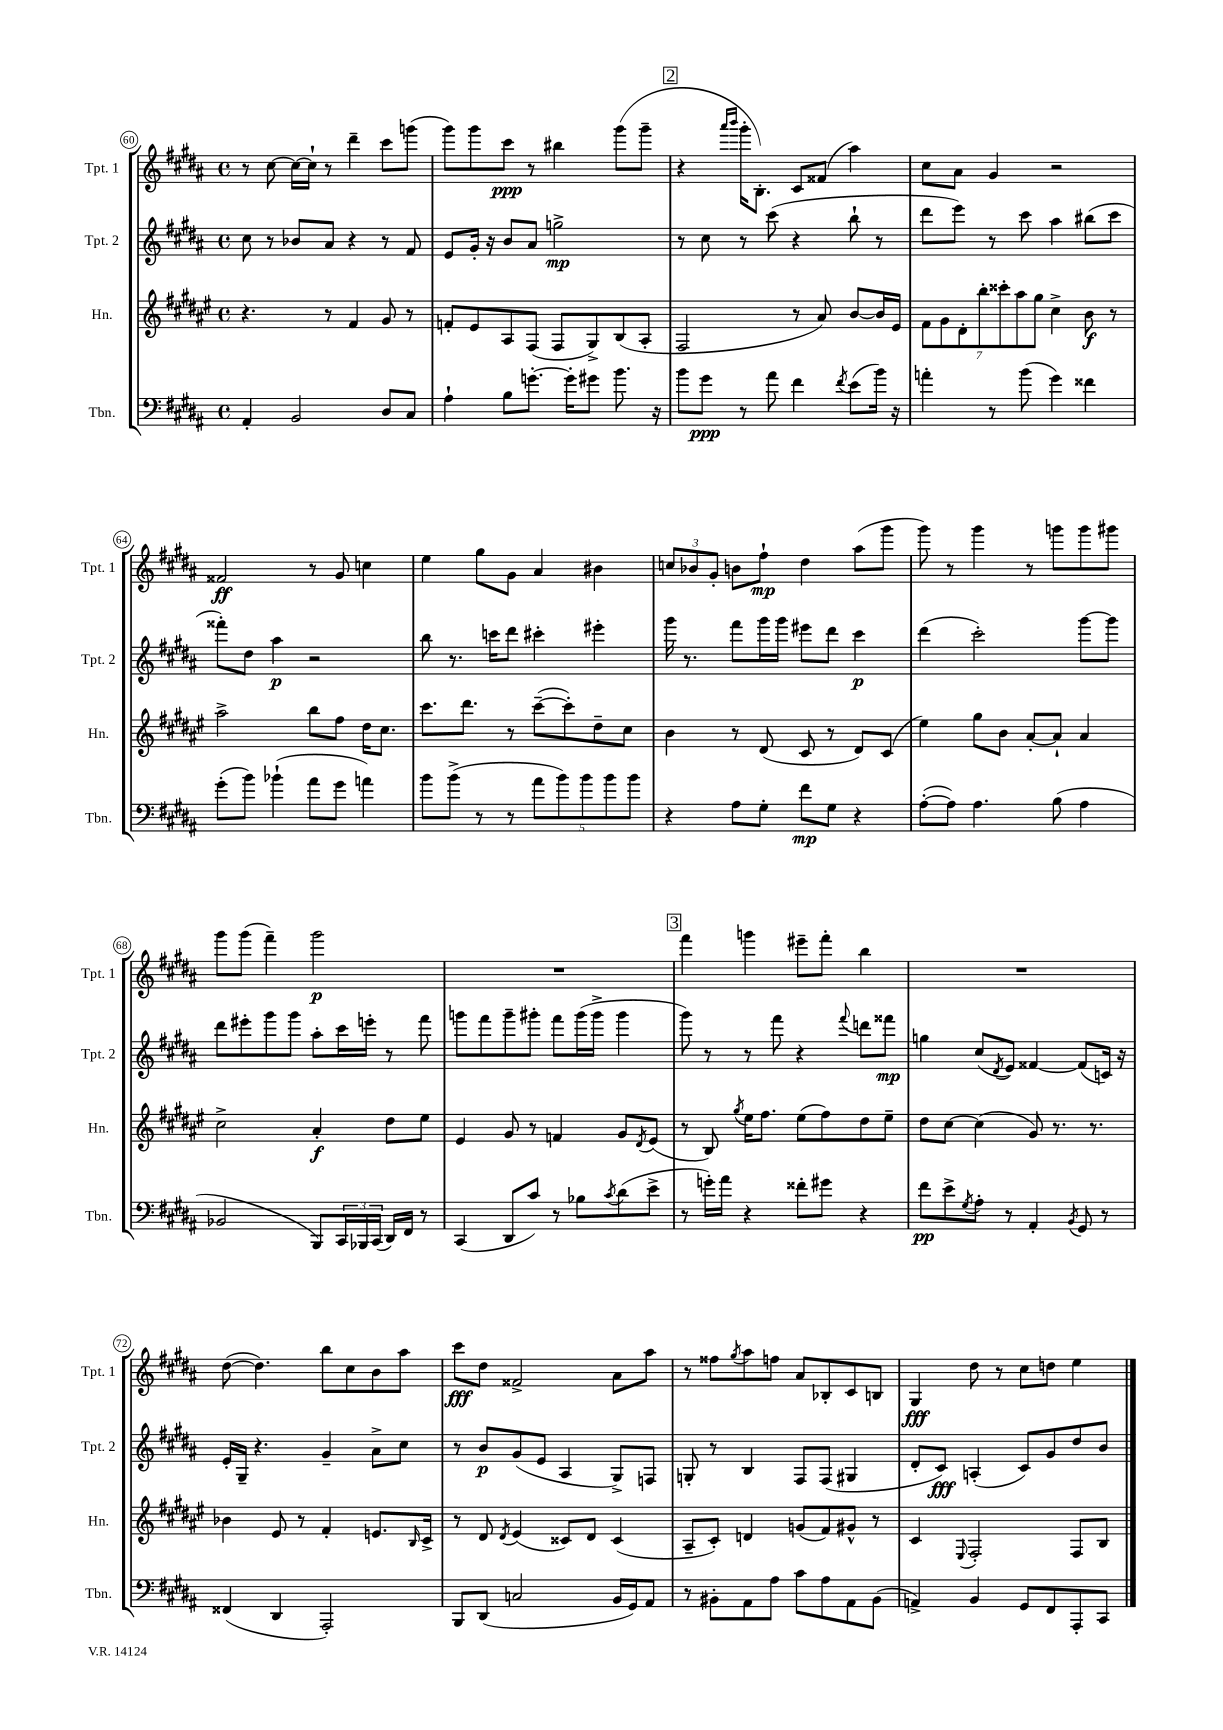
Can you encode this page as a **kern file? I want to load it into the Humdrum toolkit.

**kern	**dynam	**kern	**dynam	**kern	**dynam	**kern	**dynam
*part4	*part4	*part3	*part3	*part2	*part2	*part1	*part1
*staff4	*staff4	*staff3	*staff3	*staff2	*staff2	*staff1	*staff1
*I"Tbn.	*	*I"Hn.	*	*I"Tpt. 2	*	*I"Tpt. 1	*
*I'Tbn.	*	*I'Hn.	*	*I'Tpt. 2	*	*I'Tpt. 1	*
*clefF4	*	*clefG2	*	*clefG2	*	*clefG2	*
*k[f#c#g#d#a#]	*	*k[f#c#g#d#a#e#]	*	*k[f#c#g#d#a#]	*	*k[f#c#g#d#a#]	*
*M4/4	*	*M4/4	*	*M4/4	*	*M4/4	*
*met(c)	*	*met(c)	*	*met(c)	*	*met(c)	*
=60	=60	=60	=60	=60	=60	=60	=60
4AA#'/	.	4.r	.	8cc#\	.	8r	.
.	.	.	.	8r	.	[8cc#\	.
2BB/	.	.	.	8b-X/L	.	16cc#\LL_	.
.	.	.	.	.	.	16cc#`\JJ]	.
.	.	8r	.	8a#/J	.	8r	.
.	.	4f#/	.	4r	.	4ddd#~\	.
8D#/L	.	8g#/	.	8r	.	8ccc#\L	.
8C#/J	.	8r	.	8f#/	.	(8gggn\J	.
=61	=61	=61	=61	=61	=61	=61	=61
4A#`\	.	8fn'/L	.	8e/L	.	8ggg#\L)	.
.	.	8e#/	.	16g#'/Jk	.	8ggg#\	.
.	.	.	.	16r	.	.	.
8B\L	.	8A#/	.	8b/L	.	8ccc#\J	ppp
[8.gn'\J	.	(8F#/J	.	8a#/J	.	8r	.
.	.	8F#/L	.	2ggn^\	mp	4bb#X\	.
16g'\KL]	.	.	.	.	.	.	.
8g#X\J	.	8G#^/)	.	.	.	.	.
8.b\	.	(8B/	.	.	.	(8ggg#\L	.
.	.	8A#'/J	.	.	.	8ggg#~\J	.
16r	.	.	.	.	.	.	.
!!LO:REH:place=s1:t=2
=62	=62	=62	=62	=62	=62	=62	=62
8b\L	.	2F#/	.	8r	.	4r	.
8g#\J	ppp	.	.	8cc#\	.	.	.
.	.	.	.	.	.	16qqaaa#/LL	.
.	.	.	.	.	.	16qqbbb/JJ	.
8r	.	.	.	8r	.	16ggg#'\KL	.
.	.	.	.	.	.	8.B'\J)	.
8a#\	.	.	.	(8ccc#\	.	.	.
4f#\	.	8r	.	4r	.	8c#/L	.
.	.	8a#/)	.	.	.	(8f##X/J	.
8qf#/	.	.	.	.	.	.	.
(8e\L	.	[8b/L	.	8bb`\	.	4aa#\)	.
16b\Jk)	.	16b/L]	.	8r	.	.	.
16r	.	16e#/JJ	.	.	.	.	.
=63	=63	=63	=63	=63	=63	=63	=63
4an'\	.	14f#\L	.	8ddd#\L	.	8cc#\L	.
.	.	14g#\	.	.	.	.	.
.	.	.	.	8eee\J)	.	8a#\J	.
.	.	14d#'\	.	.	.	.	.
.	.	14bb'\	.	.	.	.	.
8r	.	.	.	8r	.	4g#/	.
.	.	14ccc##X'\	.	.	.	.	.
.	.	14aa#\	.	.	.	.	.
(8b\	.	.	.	8ccc#\	.	.	.
.	.	14gg#\J	.	.	.	.	.
4g#\)	.	4cc#^\	.	4aa#\	.	2r	.
4f##X\	.	8b\	f	(8bb#X\L	.	.	.
.	.	8r	.	8ccc#\J	.	.	.
!!LO:LB:g=z
=64	=64	=64	=64	=64	=64	=64	=64
(8g#'\L	.	2aa#^\	.	8fff##X'\L)	.	2f##X/	ff
8b\J)	.	.	.	8dd#\J	.	.	.
(4b-X`\	.	.	.	4aa#\	p	.	.
8a#\L	.	8bb\L	.	2r	.	8r	.
8g#\J	.	8ff#\J	.	.	.	8g#/	.
4an\)	.	16dd#\KL	.	.	.	4ccn\	.
.	.	8.cc#\J	.	.	.	.	.
=65	=65	=65	=65	=65	=65	=65	=65
8b\L	.	8.ccc#\L	.	8bb\	.	4ee\	.
(8b^\J	.	.	.	8.r	.	.	.
.	.	8.ddd#\J	.	.	.	.	.
8r	.	.	.	.	.	8gg#\L	.
.	.	.	.	16cccn\KL	.	.	.
8r	.	8r	.	8ddd#\J	.	8g#\J	.
10a#\L	.	([8ccc#~\L	.	4ccc#X'\	.	4a#/	.
10b\)	.	.	.	.	.	.	.
.	.	8ccc#'\])	.	.	.	.	.
10b\	.	.	.	.	.	.	.
.	.	8dd#~\	.	4eee#X'\	.	4b#X\	.
10b\	.	.	.	.	.	.	.
.	.	8cc#\J	.	.	.	.	.
10b\J	.	.	.	.	.	.	.
=66	=66	=66	=66	=66	=66	=66	=66
4r	.	4b\	.	16ggg#\	.	12ccn/L	.
.	.	.	.	8.r	.	.	.
.	.	.	.	.	.	12b-X/	.
.	.	.	.	.	.	12g#'/J	.
8A#\L	.	8r	.	8fff#\L	.	8bn\L	.
8G#'\J	.	(8d#/	.	16ggg#\L	.	8ff#`\J	mp
.	.	.	.	16ggg#\JJ	.	.	.
8f#\L	mp	8c#/	.	8eee#X\L	.	4dd#\	.
8G#\J	.	8r	.	8ddd#\J	.	.	.
4r	.	8d#/L)	.	4ccc#\	p	(8aa#\L	.
.	.	(8c#/J	.	.	.	8ggg#\J	.
=67	=67	=67	=67	=67	=67	=67	=67
([8A#'\L	.	4ee#\)	.	(4ddd#\	.	8ggg#\)	.
8A#\J])	.	.	.	.	.	8r	.
4.A#\	.	8gg#\L	.	2ccc#'\)	.	4ggg#\	.
.	.	8b\J	.	.	.	.	.
.	.	[8a#'/L	.	.	.	8r	.
(8B\	.	8a#`/J]	.	.	.	8gggn\L	.
4A#\	.	4a#/	.	[8ggg#\L	.	8ggg\	.
.	.	.	.	8ggg#\J]	.	8ggg#X\J	.
!!LO:LB:g=z
=68	=68	=68	=68	=68	=68	=68	=68
2BB-X/	.	2cc#^\	.	8ddd#\L	.	8ggg#\L	.
.	.	.	.	8eee#X'\	.	(8ggg#\J	.
.	.	.	.	8ggg#\	.	4fff#~\)	.
.	.	.	.	8ggg#\J	.	.	.
8BBB/L)	.	4a#'/	f	8aa#'\L	.	2ggg#\	p
24CC#/L	.	.	.	16ccc#\L	.	.	.
24BBB-X/	.	.	.	.	.	.	.
.	.	.	.	16eeen'\JJ	.	.	.
(24CC#/JJ	.	.	.	.	.	.	.
16DD#/LL)	.	8dd#\L	.	8r	.	.	.
16FF#/JJ	.	.	.	.	.	.	.
8r	.	8ee#\J	.	8fff#\	.	.	.
=69	=69	=69	=69	=69	=69	=69	=69
(4CC#/	.	4e#/	.	8gggn\L	.	1r	.
.	.	.	.	8fff#\	.	.	.
8DD#/L	.	8g#/	.	8ggg~\	.	.	.
8c#/J)	.	8r	.	8ggg#X'\J	.	.	.
8r	.	4fn/	.	8fff#\L	.	.	.
8B-X\L	.	.	.	(16ggg#\L	.	.	.
.	.	.	.	16ggg#^\JJ	.	.	.
8qc#/	.	.	.	.	.	.	.
(8d#\	.	8g#/L	.	4ggg#\	.	.	.
.	.	8qd#/	.	.	.	.	.
8e^\J	.	(8e#/J	.	.	.	.	.
!!LO:REH:place=s1:t=3
=70	=70	=70	=70	=70	=70	=70	=70
8r	.	8r	.	8ggg#\)	.	4fff#\	.
16gn'\LL)	.	8B/)	.	8r	.	.	.
16a#\JJ	.	.	.	.	.	.	.
.	.	8qgg#/	.	.	.	.	.
4r	.	16ee#\KL	.	8r	.	4gggn\	.
.	.	8.ff#\J	.	.	.	.	.
.	.	.	.	8fff#\	.	.	.
8f##X'\L	.	(8ee#\L	.	4r	.	8eee#X~\L	.
8g#X\J	.	8ff#\)	.	.	.	8fff#'\J	.
.	.	.	.	8qqfff#/	.	.	.
4r	.	8dd#\	.	8dddn\L	.	4bb\	.
.	.	8ee#~\J	.	8fff##X\J	mp	.	.
=71	=71	=71	=71	=71	=71	=71	=71
8f#\L	pp	8dd#\L	.	4ggn\	.	1r	.
8e^\	.	[8cc#\J	.	.	.	.	.
8qG#/	.	.	.	.	.	.	.
8A#'\J	.	(4cc#\]	.	(8cc#/L	.	.	.
.	.	.	.	8qd#/	.	.	.
8r	.	.	.	8e/J)	.	.	.
4AA#'/	.	8g#/)	.	[4f##X/	.	.	.
.	.	8.r	.	.	.	.	.
8qBB/	.	.	.	.	.	.	.
8GG#/	.	.	.	(8f##/L]	.	.	.
.	.	8.r	.	.	.	.	.
8r	.	.	.	16cn/Jk)	.	.	.
.	.	.	.	16r	.	.	.
!!LO:LB:g=z
=72	=72	=72	=72	=72	=72	=72	=72
(4FF##X/	.	4b-X\	.	16e'/LL	.	([8dd#\	.
.	.	.	.	16G#~/JJ	.	.	.
.	.	.	.	4.r	.	4.dd#\])	.
4DD#/	.	8e#/	.	.	.	.	.
.	.	8r	.	.	.	.	.
2AAA#'/)	.	4f#'/	.	4g#~/	.	8bb\L	.
.	.	.	.	.	.	8cc#\	.
.	.	8.en/L	.	8a#^\L	.	8b\	.
.	.	.	.	8cc#\J	.	8aa#\J	.
.	.	16qqB/	.	.	.	.	.
.	.	16c#^/Jk	.	.	.	.	.
=73	=73	=73	=73	=73	=73	=73	=73
8BBB/L	.	8r	.	8r	.	8ccc#\L	fff
(8DD#/J	.	8d#/	.	8b/L	p	8dd#\J	.
.	.	8qd#/	.	.	.	.	.
2Cn/	.	(4e#/	.	(8g#/	.	2f##X^/	.
.	.	.	.	8e/J	.	.	.
.	.	8c##X/L)	.	4A#/	.	.	.
.	.	8d#/J	.	.	.	.	.
16BB/LL	.	(4c##/	.	8G#^/L)	.	8a#\L	.
16GG#/J)	.	.	.	.	.	.	.
8AA#/J	.	.	.	8Fn/J	.	8aa#\J	.
=74	=74	=74	=74	=74	=74	=74	=74
8r	.	8A#~/L	.	8Gn'/	.	8r	.
8BB#X'\L	.	8c#'/J)	.	8r	.	8ff##X\L	.
.	.	.	.	.	.	8qgg#/	.
8AA#\	.	4dn/	.	4B/	.	8aa#\	.
8A#\J	.	.	.	.	.	8ffn\J	.
8c#\L	.	(8gn/L	.	8F#/L	.	8a#/L	.
8A#\	.	8f#/)	.	(8F#/J	.	8B-X'/	.
8AA#\	.	8g#X^^/J	.	4G#X/	.	8c#/	.
(8BB#\J	.	8r	.	.	.	8Bn/J	.
=75	=75	=75	=75	=75	=75	=75	=75
4AAn^/)	.	4c#/	.	8d#'/L	.	4G#/	fff
.	.	.	.	8c#/J)	fff	.	.
.	.	8qqE#/	.	.	.	.	.
4BB/	.	2F#'/	.	(4An'/	.	8dd#\	.
.	.	.	.	.	.	8r	.
8GG#/L	.	.	.	8c#/L)	.	8cc#\L	.
8FF#/	.	.	.	8g#/	.	8ddn\J	.
8AAA#'/	.	8F#/L	.	8dd#/	.	4ee\	.
8CC#/J	.	8B/J	.	8b/J	.	.	.
==	==	==	==	==	==	==	==
*-	*-	*-	*-	*-	*-	*-	*-
